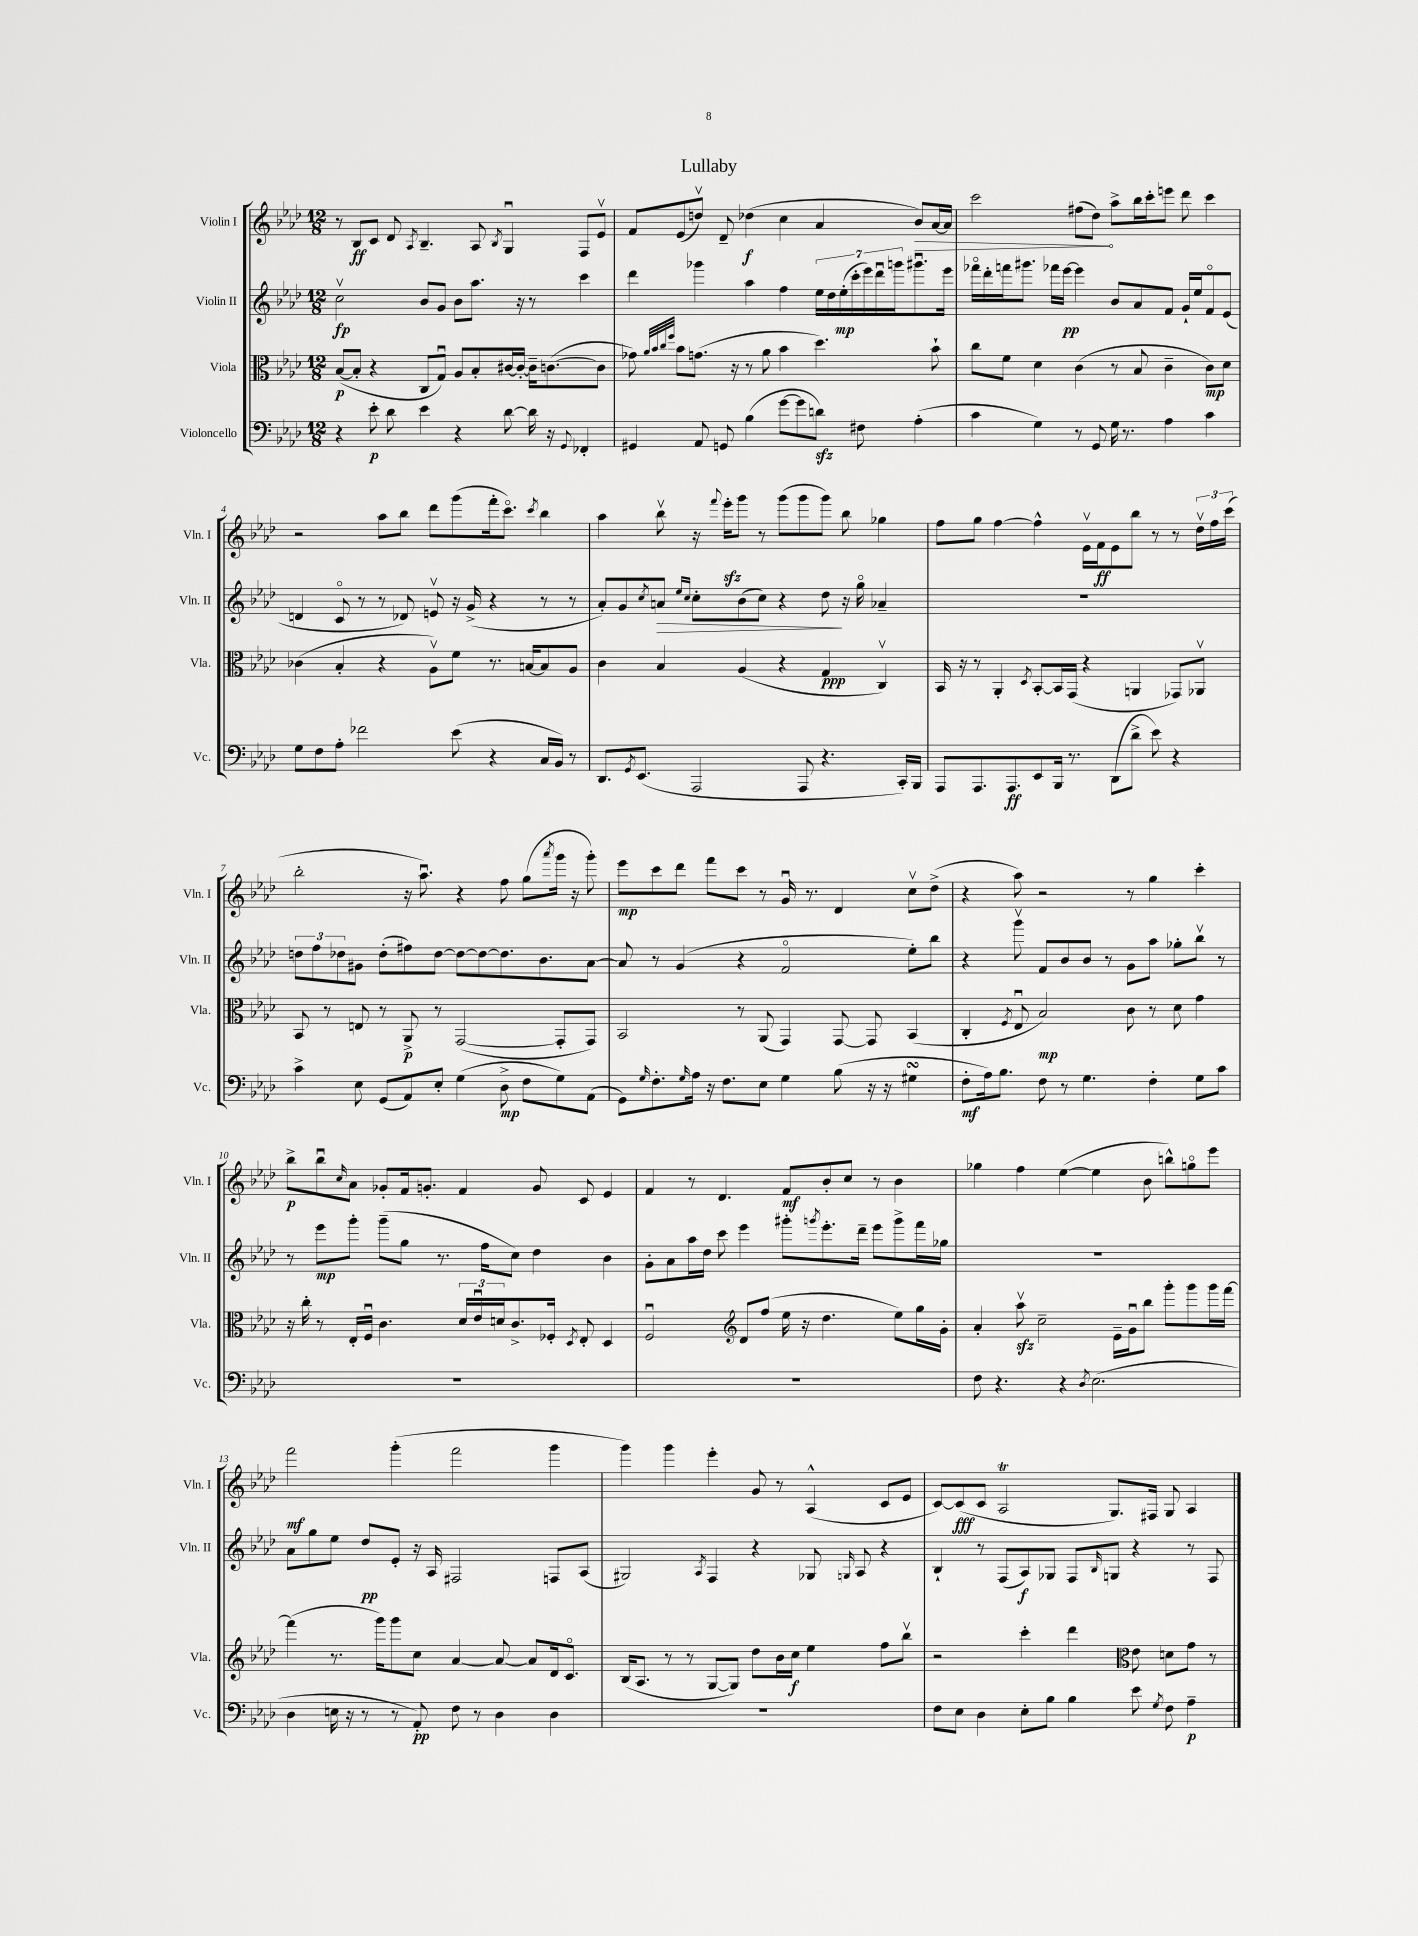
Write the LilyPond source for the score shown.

\header { title = "Lullaby" }
<<
\new StaffGroup <<
\new Staff = "s0" \with { instrumentName = "Violin I" shortInstrumentName = "Vln. I" } {
    \clef treble \key aes \major \numericTimeSignature \time 12/8
    r8 bes8\ff c'8 des'8 \acciaccatura { aes8 } bes4.-- aes8 \acciaccatura { bes8 } g4\downbow f8 ees'8\upbow |
    f'8 ees'8( d''8\upbow) des'8-- des''4\f( c''4 aes'4 \once \override Hairpin.circled-tip = ##t bes'8\>) aes'16~ aes'16 |
    c'''2 fis''8( des''8\!) aes''8-> bes''16 c'''16-. e'''8 des'''8 c'''4 |
    r2 aes''8 bes''8 des'''8 g'''8( f'''16-. c'''8.\flageolet) \acciaccatura { c'''8 } bes''4 |
    aes''4 bes''8\upbow r16 \appoggiatura { f'''8 } ees'''16-.\sfz g'''8 r8 g'''8( g'''8 g'''8) bes''8 ges''4 |
    f''8 g''8 f''4~ f''4-^ ees'16\upbow f'16\ff ees'8 bes''8 r8 r8 \tuplet 3/2 { des''16\upbow f''16 c'''16( } |
    bes''2-. r16 aes''8.\downbow) r4 f''8 g''8( \acciaccatura { aes'''8 } g'''16 r16 g'''8-.) |
    ees'''8\mp c'''8 des'''8 f'''8 c'''8 r8 g'16\downbow r8. des'4 c''8\upbow des''8->( |
    r4 aes''8) r2 r8 g''4 c'''4-. |
    bes''8->\p bes''8\downbow \grace { c''16 } aes'8 ges'8-. f'16 g'8.-. f'4 g'8 c'8 ees'4 |
    f'4 r8 des'4. f'8\mf bes'8-. c''8 r8 bes'4 |
    ges''4 f''4 ees''4~( ees''4 bes'8 b''8-^) g''8\flageolet ees'''8 |
    f'''2\mf g'''4-.( f'''2 g'''4 |
    g'''4) g'''4 ees'''4-. g'8 r8 aes4-^( c'8 ees'8 |
    c'8~) c'8\fff( c'8 aes2\trill g8.) fis16 g8 aes4 \bar "|." |
}
\new Staff = "s1" \with { instrumentName = "Violin II" shortInstrumentName = "Vln. II" } {
    \clef treble \key aes \major \numericTimeSignature \time 12/8
    c''2\upbow\fp bes'8 g'8 bes'8 aes''8. r16 r8 c'''4 |
    des'''4 ges'''4 aes''4 f''4 \tuplet 7/4 { ees''16 des''16 ees''16-.\mp( c'''16-. ees'''16) des'''16\downbow g'''16 } gis'''8.\downbow ees'''16 |
    fes'''16\flageolet des'''16-. f'''16 gis'''8. fes'''16 ees'''16~\pp ees'''4 bes'8 aes'8 f'8 g'16-! ees''16 f'8\flageolet ees'8( |
    d'4 c'8\flageolet r8 r8 des'8) e'8\upbow r16 g'16->( r4 r8 r8 |
    aes'8-.) g'8 \acciaccatura { c''8 } a'8\> \grace { ees''16 c''16 } c''8-. bes'8( c''8) r4 des''8\! r16 g''16\flageolet aes'4-- |
    R1. |
    \tuplet 3/2 { d''8 f''8 des''8 } gis'8 des''8-.( fis''8) des''8~ des''8~ des''8~ des''8. bes'8. aes'8~ |
    aes'8 r8 g'4( r4 f'2\flageolet ees''8-.) bes''8 |
    r4 g'''8\upbow f'8 bes'8 bes'8 r8 g'8 aes''8 ges''8-. bes''8\upbow r8 |
    r8 ees'''8\mp g'''8-. g'''8--( g''8 r8. f''16 c''8) des''4 bes'4 |
    g'8-. aes'8 aes''16 des''16 c'''8 ees'''4 gis'''8-. \acciaccatura { g'''8 } ees'''8.-. des'''16-- ees'''8 g'''8-> f'''16 ges''16 |
    R1. |
    aes'8 g''8 ees''8 des''8\pp ees'8-. r16 aes16 fis2 f8 aes8( |
    gis2) \acciaccatura { aes8 } f4 r4 ges8 \grace { g16 } aes8 r4 |
    bes4-! r8 f8( aes8\f) ges8 f8 \grace { bes16 } g8 r4 r8 f8 \bar "|." |
}
\new Staff = "s2" \with { instrumentName = "Viola" shortInstrumentName = "Vla." } {
    \clef alto \key aes \major \numericTimeSignature \time 12/8
    bes8~\p( bes8-. r4 c8 g8\downbow) aes8 bes8-. cis'16~ cis'16~-. cis'16-- c'8.~( c'8 |
    ges'8) \grace { aes'32 bes'32 c''32 f''32 } bes'8 g'8.( r16 r8 aes'8 bes'4 des''4.) bes'8-! |
    c''8 f'8 des'4 c'4( r8 bes8 c'4-- c'8\mp) des'8 |
    ces'4( bes4-. r4 aes8\upbow) f'8 r8. b16~ b8 aes8 |
    c'4 bes4 aes4( r4 g4\ppp c4\upbow) |
    bes,16 r16 r8 aes,4-. \acciaccatura { des8 } bes,8~-. bes,16 g,16( r4 a,4 ges,8) aes,8\upbow |
    bes,8 r8 e8 r8 aes,8->\p r8 g,2~( g,8-. g,8) |
    bes,2 r8 aes,8( g,4) g,8~ g,8 bes,4( |
    c4-. \acciaccatura { f8 } ees8\downbow bes2\mp) c'8 r8 des'8 g'4 |
    r16 c''16-. r8 ees16-. f16\downbow c'4. \tuplet 3/2 { des'16 ees'16\downbow d'16 } c'8.-> fes16-. \acciaccatura { des8 } ees8-. des4 |
    f2\downbow \clef treble des'8 f''8( ees''16 r16 des''4. ees''8) g''16 g'16-. |
    aes'4-. aes''8\upbow\sfz c''2-- ees'16-- g'16\downbow bes''8 g'''8-. g'''8 g'''16 f'''16~ |
    f'''4( r8. g'''16) g'''8 c''8 aes'4~ aes'8~ aes'8 des'16 c'8.\flageolet |
    bes16( aes8. r8 r8 g8~ g8) des''8 bes'16 c''16\f ees''4 f''8 bes''8\upbow |
    r2 c'''4-. des'''4 \clef alto ees'8 d'8 g'8 r8 \bar "|." |
}
\new Staff = "s3" \with { instrumentName = "Violoncello" shortInstrumentName = "Vc." } {
    \clef bass \key aes \major \numericTimeSignature \time 12/8
    r4 ees'8-.\p des'8 ees'4 r4 des'8~ des'16 r16 \appoggiatura { g,8 } fes,4-. |
    gis,4 aes,8 g,8 bes4( g'8~ g'8 d'8\sfz) fis8 aes4-.( |
    c'4 g4) r8 g,8 g16 r8. aes4 c'4 |
    g8 f8 aes8-. fes'2 ees'8( r4 c16 bes,16) r8 |
    des,8. \acciaccatura { g,8 } ees,8.( aes,,2 aes,,8 r4. c,16-.) bes,,16 |
    aes,,8 aes,,8. aes,,8.\ff ees,8 bes,,16 r8. des,8( des'8-> ees'8) r4 |
    c'4-> ees8 g,8( aes,8) ees8-. g4( des8->\mp f8 g8) aes,8( |
    g,8) \grace { g16 } f8.-. \grace { g16 } aes16 r16 f8. ees8 g4 bes8( r16 r16 gis4\turn |
    f8-.\mf aes16) bes8. f8 r8 g4. f4-. g8 c'8 |
    R1. |
    R1. |
    f8 r4. r4 \acciaccatura { des8 } ees2.( |
    des4 e16 r16 r8 r8 aes,8-.\pp) f8 r8 des4 des4 |
    R1. |
    f8 ees8 des4 ees8-. bes8 bes4 ees'8 \acciaccatura { g8 } f8 aes4--\p \bar "|." |
}
>>
>>
